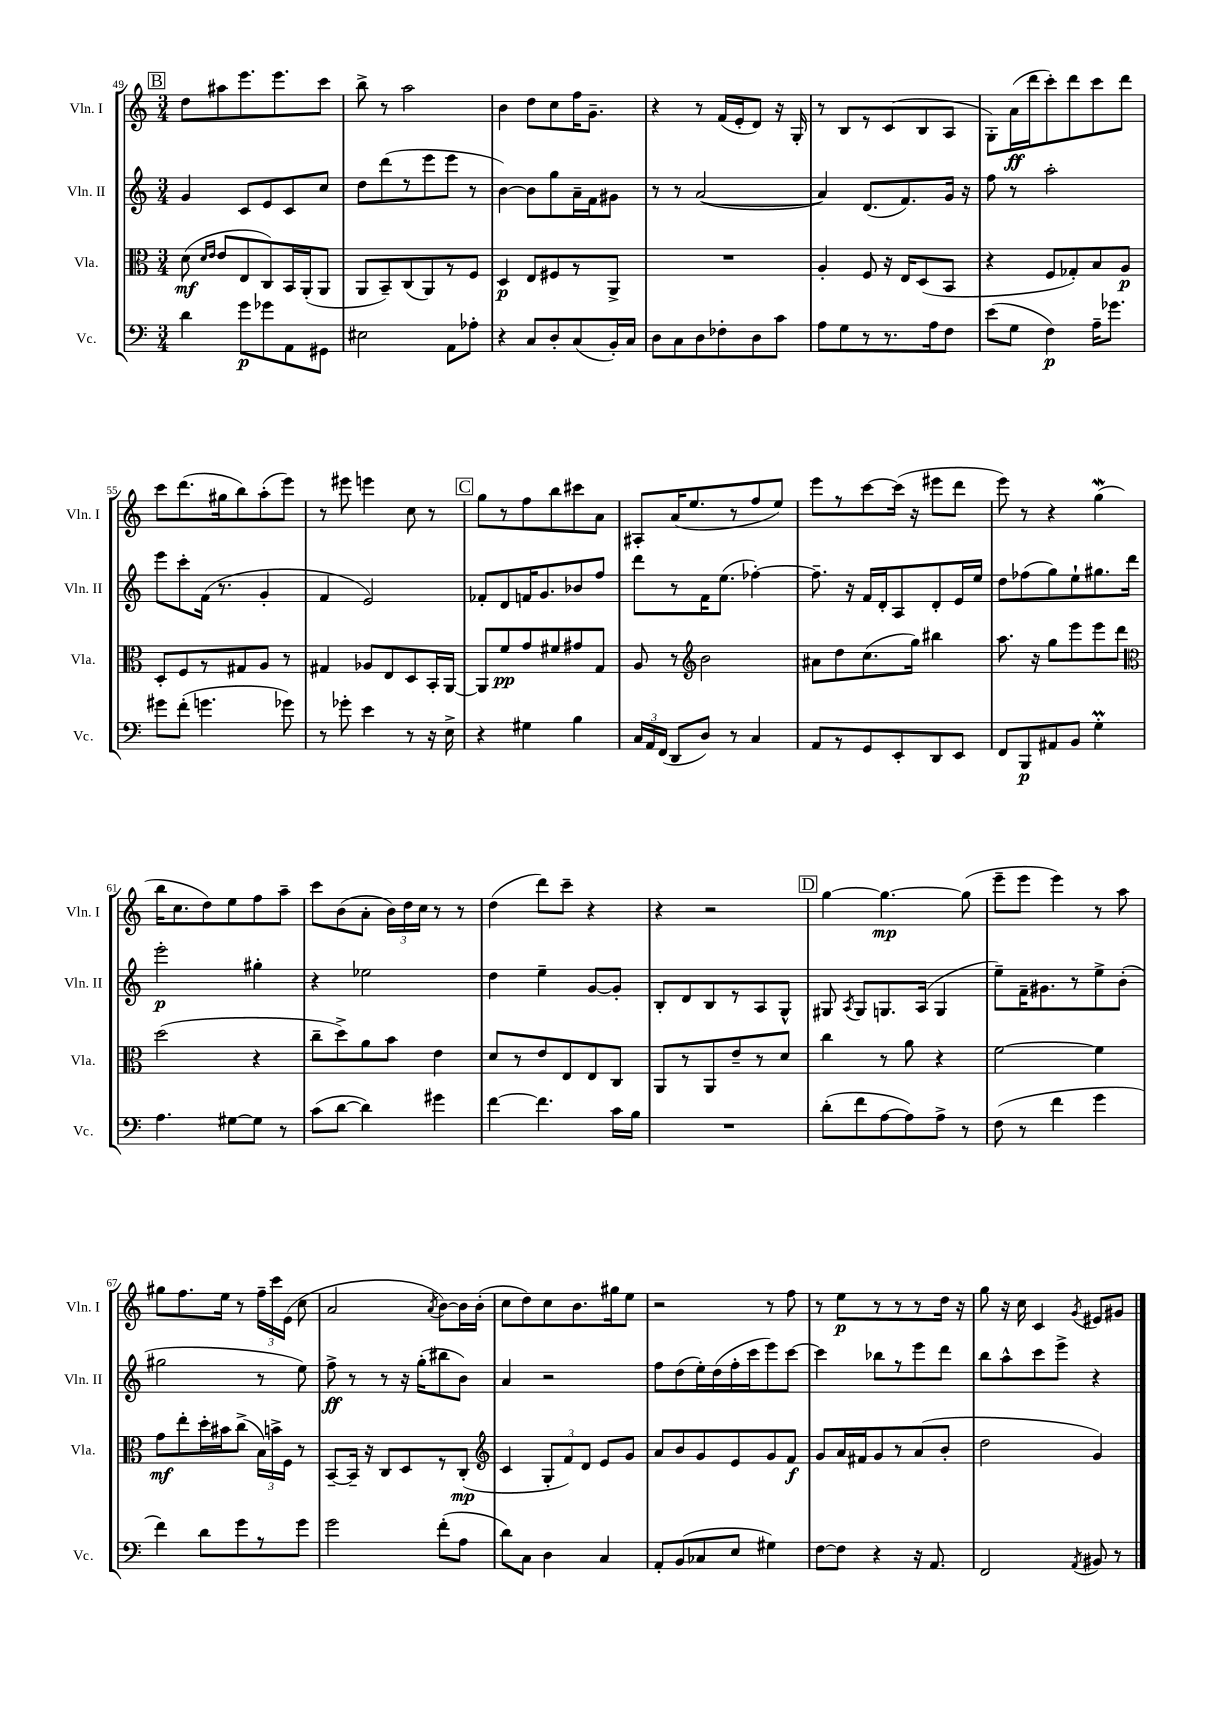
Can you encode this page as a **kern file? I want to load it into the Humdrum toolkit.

**kern	**dynam	**kern	**dynam	**kern	**dynam	**kern	**dynam
*part4	*part4	*part3	*part3	*part2	*part2	*part1	*part1
*staff4	*staff4	*staff3	*staff3	*staff2	*staff2	*staff1	*staff1
*I"Vc.	*	*I"Vla.	*	*I"Vln. II	*	*I"Vln. I	*
*I'Vc.	*	*I'Vla.	*	*I'Vln. II	*	*I'Vln. I	*
*clefF4	*	*clefC3	*	*clefG2	*	*clefG2	*
*k[]	*	*k[]	*	*k[]	*	*k[]	*
*M3/4	*	*M3/4	*	*M3/4	*	*M3/4	*
!!LO:REH:place=s1:t=B
=49	=49	=49	=49	=49	=49	=49	=49
4d\	.	(8d\	mf	4g/	.	8dd\L	.
.	.	16qqd/LL	.	.	.	.	.
.	.	16qqe/JJ	.	.	.	.	.
.	.	8e/L	.	.	.	8aa#X\	.
8g\L	p	8E/	.	8c/L	.	8.eee\	.
8g-X\	.	8C/)	.	8e/	.	.	.
.	.	.	.	.	.	8.eee\	.
8AA\	.	16BB/L	.	8c/	.	.	.
.	.	(16AA'/J	.	.	.	.	.
8GG#X\J	.	8AA/J	.	8cc/J	.	8ccc\J	.
=50	=50	=50	=50	=50	=50	=50	=50
2E#X\	.	8AA/L	.	8dd\L	.	8bb^\	.
.	.	8BB~/)	.	(8ddd\	.	8r	.
.	.	(8C/	.	8r	.	2aa\	.
.	.	8AA/)	.	8eee\	.	.	.
8AA\L	.	8r	.	8eee\J	.	.	.
8A-X'\J	.	8F/J	.	8r	.	.	.
=51	=51	=51	=51	=51	=51	=51	=51
4r	.	4D/	p	[4b\)	.	4b\	.
8C/L	.	8E/L	.	8b\L]	.	8dd\L	.
8D'/	.	8F#X/	.	8gg\	.	8cc\	.
(8C/	.	8r	.	16a~\L	.	16ff\K	.
.	.	.	.	16f\J	.	8.g~\J	.
16BB'/L)	.	8AA^/J	.	8g#X\J	.	.	.
16C/JJ	.	.	.	.	.	.	.
=52	=52	=52	=52	=52	=52	=52	=52
8D\L	.	2.r	.	8r	.	4r	.
8C\	.	.	.	8r	.	.	.
8D\	.	.	.	([2a/	.	8r	.
8F-X'\	.	.	.	.	.	(16f/LL	.
.	.	.	.	.	.	16e'/J	.
8D\	.	.	.	.	.	8d/J)	.
8c\J	.	.	.	.	.	16r	.
.	.	.	.	.	.	16G'/	.
=53	=53	=53	=53	=53	=53	=53	=53
8A\L	.	4A'/	.	4a/])	.	8r	.
8G\	.	.	.	.	.	8B/L	.
8r	.	8F/	.	(8.d/L	.	8r	.
8.r	.	16r	.	.	.	(8c/	.
.	.	16E/KL	.	8.f/)	.	.	.
.	.	(8D/	.	.	.	8B/	.
16A\k	.	.	.	.	.	.	.
8F\J	.	8BB/J	.	16g/Jk	.	8A/J	.
.	.	.	.	16r	.	.	.
=54	=54	=54	=54	=54	=54	=54	=54
(8e\L	.	4r	.	8ff\	.	8G'\L)	.
8G\J	.	.	.	8r	.	(16a\L	ff
.	.	.	.	.	.	16ddd\J	.
4F\)	p	8F/L	.	2aa'\	.	8ccc'\)	.
.	.	8G-X'/)	.	.	.	8ddd\	.
16A~\KL	.	8B/	.	.	.	8ccc\	.
8.g-X\J	.	.	.	.	.	.	.
.	.	8A/J	p	.	.	8ddd\J	.
!!LO:LB:g=z
=55	=55	=55	=55	=55	=55	=55	=55
8g#X\L	.	8D'/L	.	8eee\L	.	8ccc\L	.
(8f'\J	.	8F/	.	8ccc'\	.	(8.ddd\	.
4.gn\	.	8r	.	(16f\Jk	.	.	.
.	.	.	.	8.r	.	16gg#X\k	.
.	.	8G#X/	.	.	.	8bb\)	.
.	.	8A/J	.	4g'/	.	(8aa'\	.
8g-X\)	.	8r	.	.	.	8eee\J)	.
=56	=56	=56	=56	=56	=56	=56	=56
8r	.	4G#X/	.	4f/	.	8r	.
8g-X'\	.	.	.	.	.	8eee#X\	.
4e\	.	8A-X/L	.	2e/)	.	4eeen\	.
.	.	8E/	.	.	.	.	.
8r	.	8D/	.	.	.	8cc\	.
16r	.	16BB'/L	.	.	.	8r	.
16E^\	.	[16AA/JJ	.	.	.	.	.
!!LO:REH:place=s1:t=C
=57	=57	=57	=57	=57	=57	=57	=57
4r	.	8AA/L]	.	8f-X'/L	.	8gg\L	.
.	.	8f/	pp	8d/	.	8r	.
4G#X\	.	8g/	.	16fn/K	.	8ff\	.
.	.	.	.	8.g/	.	.	.
.	.	8f#X/	.	.	.	8bb\	.
4B\	.	8g#X/	.	8b-X/	.	8ccc#X\	.
.	.	8G/J	.	8ff/J	.	8a\J	.
=58	=58	=58	=58	=58	=58	=58	=58
24C/LL	.	8A/	.	8ddd\L	.	8A#X'/L	.
24AA/	.	.	.	.	.	.	.
(24FF/JJ	.	.	.	.	.	.	.
8DD/L	.	8r	.	8r	.	(16a/K	.
.	.	.	.	.	.	8.ee/	.
*	*	*clefG2	*	*	*	*	*
8D/J)	.	2b\	.	16f\K	.	.	.
.	.	.	.	(8.ee\J	.	.	.
8r	.	.	.	.	.	8r	.
4C/	.	.	.	[4ff-X'\)	.	8ff/	.
.	.	.	.	.	.	8ee/J)	.
=59	=59	=59	=59	=59	=59	=59	=59
8AA/L	.	8a#X\L	.	8.ff-~\]	.	8eee\L	.
8r	.	8dd\	.	.	.	8r	.
.	.	.	.	16r	.	.	.
8GG/	.	(8.cc\	.	16f/LL	.	[8ccc\	.
.	.	.	.	16d'/J	.	.	.
8EE'/	.	.	.	8A/	.	(16ccc\Jk]	.
.	.	16gg\Jk)	.	.	.	16r	.
8DD/	.	4bb#X\	.	8d'/	.	8eee#X\L	.
8EE/J	.	.	.	16e/L	.	8ddd\J	.
.	.	.	.	16ee/JJ	.	.	.
=60	=60	=60	=60	=60	=60	=60	=60
8FF/L	.	8.aa\	.	8dd\L	.	8eee\)	.
8BBB/	p	.	.	(8ff-X\	.	8r	.
.	.	16r	.	.	.	.	.
8AA#X/	.	8gg\L	.	8gg\)	.	4r	.
8BB/J	.	8eee\	.	8ee`\	.	.	.
4GM'\	.	8eee\	.	8.gg#X\	.	(4ggW\	.
.	.	8ddd\J	.	.	.	.	.
.	.	.	.	16ddd\Jk	.	.	.
!!LO:LB:g=z
=61	=61	=61	=61	=61	=61	=61	=61
*	*	*clefC3	*	*	*	*	*
4.A\	.	(2dd\	.	2eee'\	p	16bb\KL	.
.	.	.	.	.	.	8.cc\	.
.	.	.	.	.	.	8dd\)	.
[8G#X\L	.	.	.	.	.	8ee\	.
8G#\J]	.	4r	.	4gg#X'\	.	8ff\	.
8r	.	.	.	.	.	8aa~\J	.
=62	=62	=62	=62	=62	=62	=62	=62
(8c\L	.	8cc~\L	.	4r	.	8ccc\L	.
[8d\J	.	8dd^\)	.	.	.	(8b\	.
4d\])	.	8a\	.	2ee-X\	.	8a'\J	.
.	.	8b\J	.	.	.	24b\LL)	.
.	.	.	.	.	.	24dd\	.
.	.	.	.	.	.	24cc\JJ	.
4g#X\	.	4e\	.	.	.	8r	.
.	.	.	.	.	.	8r	.
=63	=63	=63	=63	=63	=63	=63	=63
[4f\	.	8d/L	.	4dd\	.	(4dd\	.
.	.	8r	.	.	.	.	.
4.f\]	.	8e/	.	4ee~\	.	8ddd\L)	.
.	.	8E/	.	.	.	8ccc~\J	.
.	.	8E/	.	[8g/L	.	4r	.
16c\LL	.	8C/J	.	8g'/J]	.	.	.
16B\JJ	.	.	.	.	.	.	.
=64	=64	=64	=64	=64	=64	=64	=64
2.r	.	8AA/L	.	8B'/L	.	4r	.
.	.	8r	.	8d/	.	.	.
.	.	8AA/	.	8B/	.	2r	.
.	.	8e~/	.	8r	.	.	.
.	.	8r	.	8A/	.	.	.
.	.	8d/J	.	8G^^/J	.	.	.
!!LO:REH:place=s1:t=D
=65	=65	=65	=65	=65	=65	=65	=65
(8d'\L	.	4cc\	.	8G#X/	.	[4gg\	.
.	.	.	.	8qA/	.	.	.
8f\	.	.	.	8G#/L	.	.	.
[8A\	.	8r	.	8.Gn/	.	4.gg\_	mp
8A\])	.	8a\	.	.	.	.	.
.	.	.	.	(16A/Jk	.	.	.
8A^\J	.	4r	.	4G/	.	.	.
8r	.	.	.	.	.	(8gg\]	.
=66	=66	=66	=66	=66	=66	=66	=66
(8F\	.	[2f\	.	8ee~\L)	.	8eee~\L	.
8r	.	.	.	16f~\K	.	8eee\J	.
.	.	.	.	8.g#X\	.	.	.
4f\	.	.	.	.	.	4eee\)	.
.	.	.	.	8r	.	.	.
4g\	.	4f\]	.	8ee^\	.	8r	.
.	.	.	.	(8b'\J	.	8aa\	.
!!LO:LB:g=z
=67	=67	=67	=67	=67	=67	=67	=67
4f\)	.	8g\L	mf	2gg#X\	.	8gg#X\L	.
.	.	8ee'\	.	.	.	8.ff\	.
8d\L	.	16dd'\L	.	.	.	.	.
.	.	16b#X\J	.	.	.	16ee\Jk	.
8g\	.	(8cc^\J	.	.	.	8r	.
8r	.	24B\LL)	.	8r	.	24ff~\LL	.
.	.	24bn^\	.	.	.	24ccc\	.
.	.	24F\JJ	.	.	.	(24e\JJ	.
8g\J	.	8r	.	8ee\)	.	8cc\	.
=68	=68	=68	=68	=68	=68	=68	=68
2g\	.	[8BB~/L	.	8ff^\	ff	2a/	.
.	.	16BB~/Jk]	.	8r	.	.	.
.	.	16r	.	.	.	.	.
.	.	8C/L	.	8r	.	.	.
.	.	8D/	.	16r	.	.	.
.	.	.	.	(16gg'\KL	.	.	.
.	.	.	.	.	.	8qa/	.
(8f'\L	.	8r	.	8bb#X\	.	[8b\L)	.
8A\J	.	(8C'/J	mp	8b\J)	.	16b\L]	.
.	.	.	.	.	.	(16b'\JJ	.
=69	=69	=69	=69	=69	=69	=69	=69
*	*	*clefG2	*	*	*	*	*
8d\L)	.	4c/	.	4a/	.	8cc\L	.
8C\J	.	.	.	.	.	8dd\)	.
4D\	.	12G'/L	.	2r	.	8cc\	.
.	.	12f/)	.	.	.	.	.
.	.	.	.	.	.	8.b\	.
.	.	12d/J	.	.	.	.	.
4C/	.	8e/L	.	.	.	.	.
.	.	.	.	.	.	16gg#X\k	.
.	.	8g/J	.	.	.	8ee\J	.
=70	=70	=70	=70	=70	=70	=70	=70
8AA'/L	.	8a/L	.	8ff\L	.	2r	.
(8BB/	.	8b/	.	(8dd\	.	.	.
8C-X/	.	8g/	.	16ee'\L)	.	.	.
.	.	.	.	(16dd\	.	.	.
8E/J	.	8e/	.	16ff'\	.	.	.
.	.	.	.	16ccc\J	.	.	.
4G#X\)	.	8g/	.	8eee\)	.	8r	.
.	.	8f/J	f	[8ccc\J	.	8ff\	.
=71	=71	=71	=71	=71	=71	=71	=71
[8F\L	.	8g/L	.	4ccc\]	.	8r	.
8F\J]	.	16a/L	.	.	.	8ee\L	p
.	.	16f#X/J	.	.	.	.	.
4r	.	8g/	.	8bb-X\L	.	8r	.
.	.	8r	.	8r	.	8r	.
16r	.	(8a/	.	8eee\	.	8r	.
8.AA/	.	.	.	.	.	.	.
.	.	8b'/J	.	8ddd\J	.	16dd\Jk	.
.	.	.	.	.	.	16r	.
=72	=72	=72	=72	=72	=72	=72	=72
2FF/	.	2dd\	.	8bb\L	.	8gg\	.
.	.	.	.	8aa^^\	.	16r	.
.	.	.	.	.	.	16cc\	.
.	.	.	.	8ccc\	.	4c/	.
.	.	.	.	8eee^\J	.	.	.
8qAA/	.	.	.	.	.	8qg/	.
8BB#X/	.	4g/)	.	4r	.	8e#X/L	.
8r	.	.	.	.	.	8g#X/J	.
==	==	==	==	==	==	==	==
*-	*-	*-	*-	*-	*-	*-	*-
